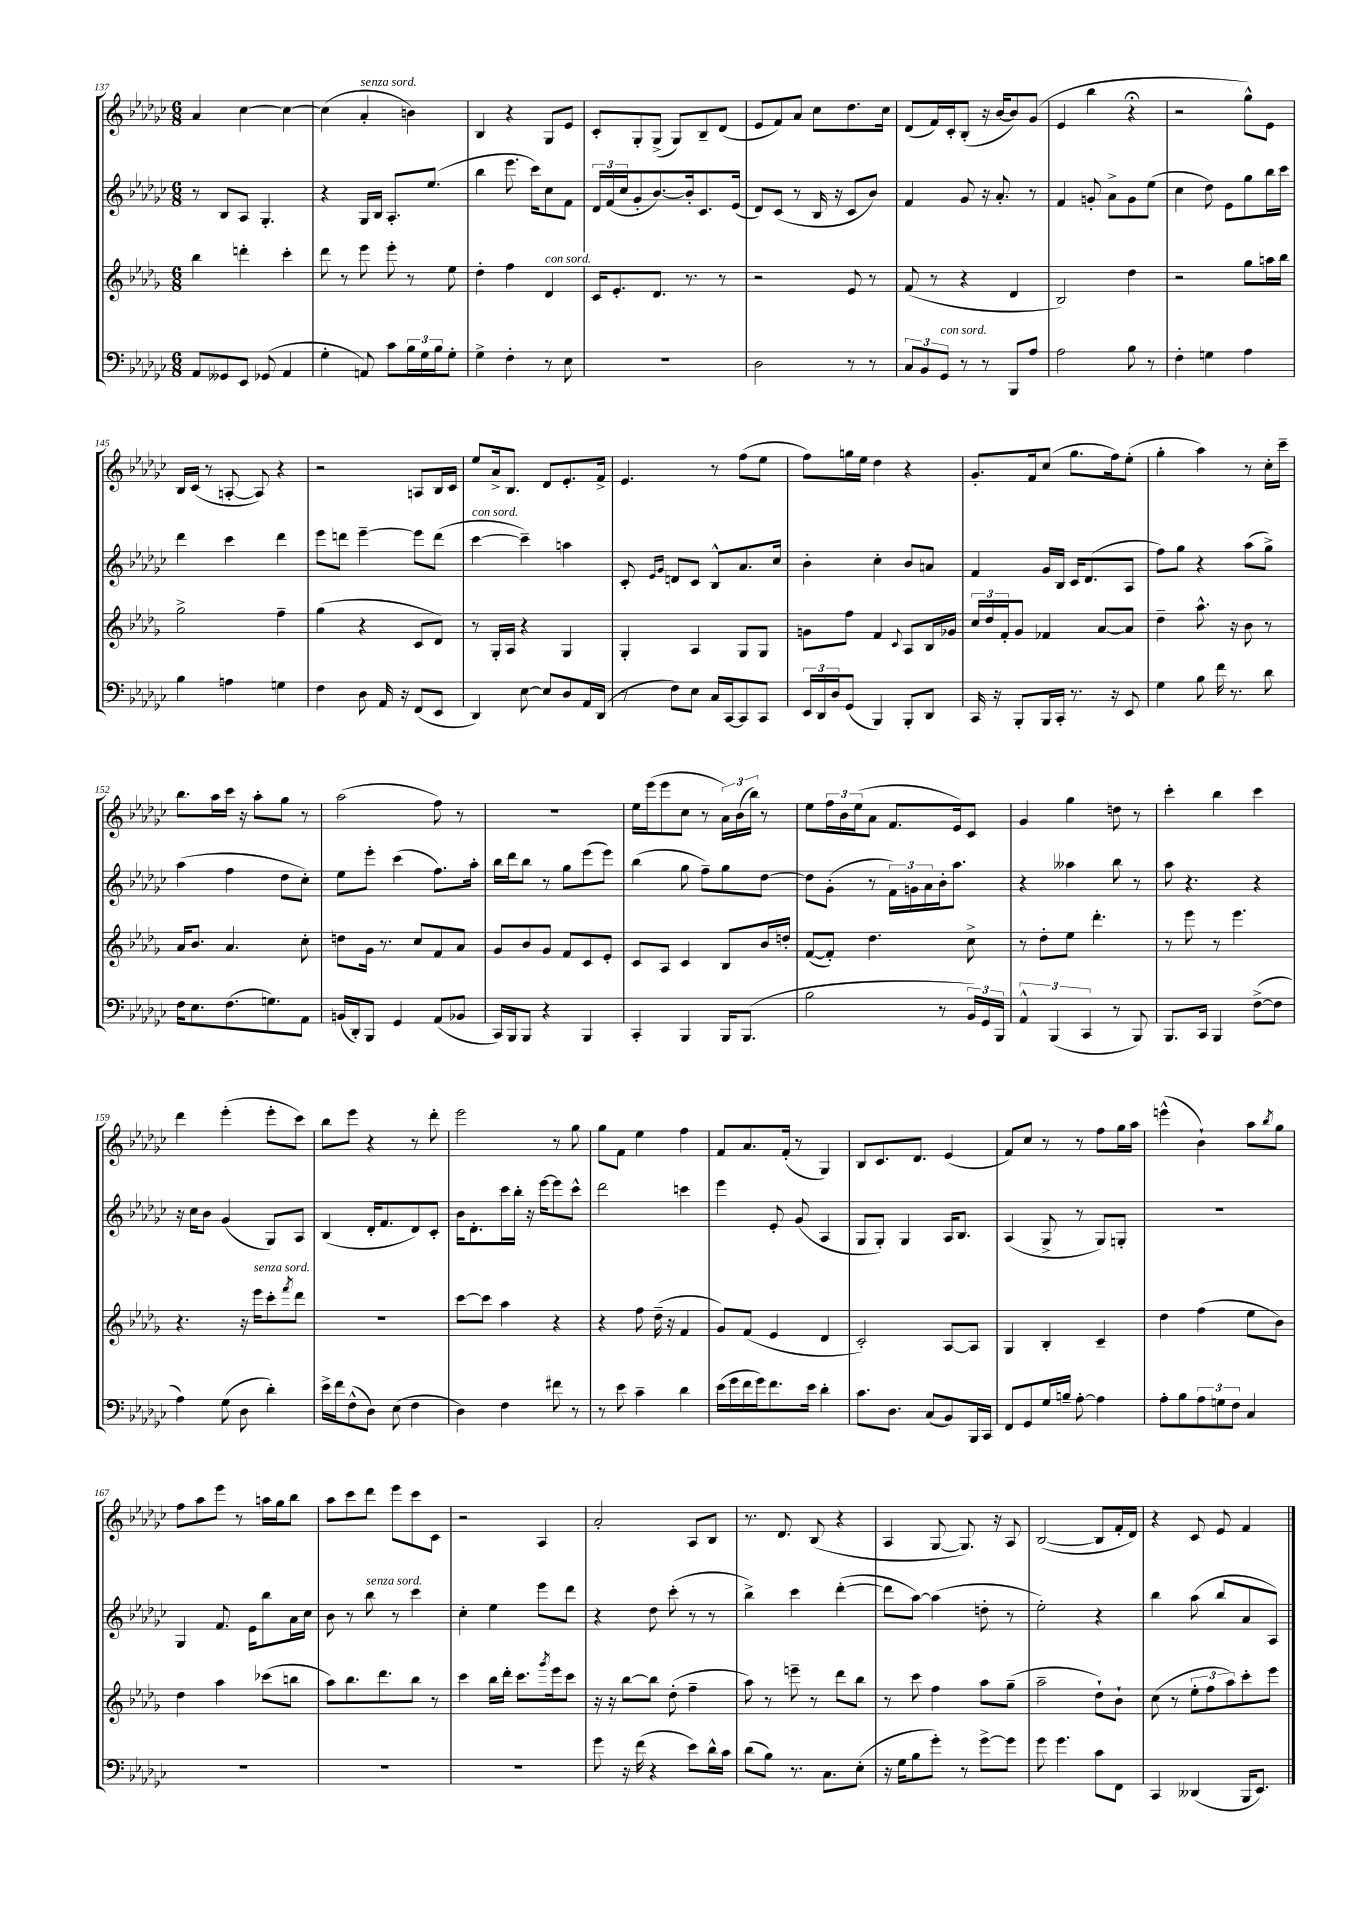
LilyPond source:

<<
\new StaffGroup <<
\new Staff = "s0" {
    \clef treble \key ges \major \numericTimeSignature \time 6/8
    aes'4 ces''4~ ces''4~ |
    ces''4( aes'4-.^\markup { \italic "senza sord." } b'4) |
    bes4 r4 ges8 ees'8 |
    ces'8-. ges8-. ges8->( ges8) bes8-- des'8( |
    ees'8 f'8) aes'8 ces''8 des''8. ces''16 |
    des'8( f'16) ces'16-. bes8-.( r16 bes'16~ bes'8) ges'8( |
    ees'4 bes''4 r4\fermata |
    r2 ges''8-^) ees'8 |
    bes16 ces'16( r8 a8~-. a8) r4 |
    r2 a8 bes16 ces'16 |
    ees''8 aes'16-> bes8. des'8 ees'8.-. f'16-> |
    ees'4. r8 f''8( ees''8 |
    f''8) g''16 ees''16 des''4 r4 |
    ges'8.-. f'16 ces''8( ges''8. f''16) ees''8-.( |
    ges''4-. aes''4) r8 ces''16-. ces'''16-- |
    bes''8. aes''16 ces'''16 r16 aes''8-. ges''8 r8 |
    aes''2( f''8) r8 |
    R2. |
    ees''16 ees'''16( ees'''8 ces''8 r8 \tuplet 3/2 { aes'16) bes'16( bes''16) } r8 |
    ees''8 \tuplet 3/2 { f''16 bes'16 ees''16( } aes'8 f'8. ees'16) ces'8 |
    ges'4 ges''4 d''8 r8 |
    ces'''4-. bes''4 ces'''4 |
    des'''4 ees'''4-.( ees'''8-. ces'''8) |
    bes''8 ees'''8 r4 r8 des'''8-. |
    ees'''2 r8 ges''8 |
    ges''8 f'8 ees''4 f''4 |
    f'8 aes'8. f'16-.( r8 ges4) |
    bes8 ces'8. des'8. ees'4( |
    f'8) ces''8 r8 r8 f''8 ges''16 aes''16 |
    e'''4-^( bes'4-!) aes''8 \acciaccatura { bes''8 } ges''8 |
    f''8 aes''8 ees'''8 r8 a''16 ges''16 bes''8 |
    aes''8 ces'''8 des'''8 ees'''8 ces'''8 ces'8 |
    r2 aes4 |
    aes'2-. aes8 bes8 |
    r8. des'8. bes8( r4 |
    aes4 ges8~ ges8.) r16 aes8 |
    bes2~( bes8 f'16-. des'16) |
    r4 ces'8 ees'8 f'4 \bar "|." |
}
\new Staff = "s1" {
    \clef treble \key ges \major \numericTimeSignature \time 6/8
    r8 bes8 aes8 ges4.-. |
    r4 ges16 bes16 aes8.-. ees''8.( |
    bes''4 ees'''8. ces'''16) ces''8 f'8 |
    \tuplet 3/2 { des'16 f'16( ces''16 } ges'8-. bes'8.~) bes'16-. ces'8. ees'16( |
    des'8) ces'8( r8 bes16 r16 ces'8 bes'8) |
    f'4 ges'8 r16 aes'8.-. r8 |
    f'4 g'8-. aes'8-> g'8 ees''8( |
    ces''4 des''8) ees'8 ges''8 bes''16 ces'''16 |
    des'''4 ces'''4 des'''4 |
    ees'''8 d'''8 ees'''4~-- ees'''8 d'''8( |
    ces'''4~^\markup { \italic "con sord." } ces'''4--) a''4 |
    ces'8-. \grace { ees'16 ges'16 } d'8 ces'8 bes8-^ aes'8. ces''16 |
    bes'4-. ces''4-. bes'8 a'8 |
    f'4 ges'16 bes16 ces'16 des'8.( aes8 |
    f''8) ges''8 r4 aes''8( ges''8->) |
    aes''4( f''4 des''8 ces''8-.) |
    ees''8 ees'''8-. ces'''4( f''8.) aes''16-. |
    bes''16 des'''16 bes''8 r8 ges''8 ees'''8( ees'''8) |
    bes''4( ges''8 f''8--) ges''8 des''8~ |
    des''8 ges'8-.( r8 \tuplet 3/2 { f'16) g'16 aes'16 } bes'16-. aes''8. |
    r4 aeses''4 bes''8 r8 |
    aes''8 r4. r4 |
    r16 ces''16 bes'8 ges'4( ges8) aes8 |
    bes4( des'16-. f'8. des'8) ces'8-. |
    bes'16 des'8.-. ces'''16 bes''16-. r16 ees'''16~ ees'''8 ces'''8-^ |
    des'''2 c'''4 |
    ees'''4 ees'8-. ges'8( aes4 |
    ges8 ges8-.) ges4 aes16 bes8. |
    aes4( ges8-> r8 ges8) g8-. |
    R2. |
    ges4 f'8. ees'16 bes''8 aes'16 ces''16 |
    bes'8 r8 bes''8^\markup { \italic "senza sord." } r8 ces'''4 |
    ces''4-. ees''4 ees'''8 des'''8 |
    r4 des''8 ces'''8-.( r8 r8 |
    bes''4->) ces'''4 des'''4~-.( |
    des'''8 aes''8~) aes''4( d''8-. r8 |
    ees''2-.) r4 |
    bes''4 aes''8( bes''8 aes'8 aes8) \bar "|." |
}
\new Staff = "s2" {
    \clef treble \key des \major \numericTimeSignature \time 6/8
    bes''4 d'''4-. c'''4-. |
    des'''8 r8 ees'''8 ees'''8-. r8 ees''8 |
    des''4-. f''4 des'4^\markup { \italic "con sord." } |
    c'16 ees'8.-. des'8. r8. r8 |
    r2 ees'8 r8 |
    f'8( r8 r4 des'4 |
    bes2) des''4 |
    r2 ges''8 a''16 bes''16 |
    ges''2-> f''4-- |
    ges''4( r4 c'8 des'8) |
    r8 ges16-. aes16 r4 ges4 |
    ges4-. aes4 ges8 ges8 |
    g'8 f''8 f'4 \appoggiatura { c'8 } aes8 bes16 ges'16 |
    \tuplet 3/2 { c''16 des''16 f'16-. } ges'8 fes'4 aes'8~ aes'8 |
    des''4-- aes''8.-^ r16 bes'8 r8 |
    aes'16 bes'8. aes'4. c''8-. |
    d''8 ges'16 r8. c''8 f'8 aes'8 |
    ges'8 bes'8 ges'8 f'8 c'8 ees'8-. |
    c'8 aes8 c'4 bes8 bes'16 d''16-. |
    f'8~( f'8-.) des''4. c''8-> |
    r8 des''8-. ees''8 des'''4.-. |
    r8 ees'''8 r8 ees'''4. |
    r4. r16 ees'''16^\markup { \italic "senza sord." } c'''8-. \acciaccatura { f'''8 } des'''8 |
    R2. |
    c'''8~ c'''8 aes''4 r4 |
    r4 f''8 des''16--( r16 f'4 |
    ges'8) f'8( ees'4 des'4 |
    c'2-.) aes8~ aes8 |
    ges4 bes4-. c'4-- |
    des''4 f''4( ees''8 bes'8) |
    des''4 aes''4 ces'''8( b''8 |
    aes''8) bes''8. des'''8. bes''8 r8 |
    c'''4 bes''16 des'''16-. c'''8. \acciaccatura { ges'''8 } ees'''16 c'''8 |
    r16 r16 bes''8~ bes''8 des''8-.( f''4-- |
    aes''8) r8 e'''8-- r8 des'''8 bes''8 |
    r8 c'''8 f''4 aes''8 ges''8--( |
    aes''2-- des''8-!) bes'8-! |
    c''8( r8 \tuplet 3/2 { ees''8-. f''8 aes''8) } c'''8-. ees'''8 \bar "|." |
}
\new Staff = "s3" {
    \clef bass \key ges \major \numericTimeSignature \time 6/8
    aes,8 geses,8 ees,8 ges,8( aes,4 |
    ges4-. a,8) ces'8 \tuplet 3/2 { bes16 ges16 bes16 } ges8-. |
    ges4-> f4-. r8 ees8 |
    R2. |
    des2 r8 r8 |
    \tuplet 3/2 { ces8 bes,8 ges,8^\markup { \italic "con sord." } } r8 r8 bes,,8 aes8 |
    aes2 bes8 r8 |
    f4-. g4 aes4 |
    bes4 a4 g4 |
    f4 des8 aes,16 r16 f,8( ees,8 |
    des,4) ees8~ ees8 des8 aes,16 des,16( |
    r8 f8) ees8 ces16 ces,16~ ces,8 ces,8 |
    \tuplet 3/2 { ees,16 des,16 des16 } ges,8( bes,,4) bes,,8-. des,8 |
    ces,16 r16 bes,,8-. bes,,16 ces,16-. r8. r16 ees,8 |
    ges4 bes8 f'16 r8. des'8 |
    f16 ees8. f8.( g8.) aes,8 |
    b,16( des,16-.) bes,,8 ges,4 aes,8( bes,8 |
    ces,16) bes,,16 bes,,8 r4 bes,,4 |
    ces,4-. bes,,4 bes,,16 bes,,8.( |
    bes2 r8 \tuplet 3/2 { bes,16) ges,16 bes,,16 } |
    \tuplet 3/2 { aes,4-^ bes,,4( ces,4 } r8 bes,,8) |
    bes,,8. ces,16 bes,,4 f8~->( f8 |
    aes4) ges8( des8 des'4-.) |
    ees'16-> f'16 f8-^( des8) ees8( f4 |
    des4) f4 fis'8 r8 |
    r8 ees'8 ces'4-- des'4 |
    ees'16( ges'16 f'16 ges'16) f'8. ees'16 des'4-. |
    ces'8. des8. ces8( bes,8) bes,,16 ces,16 |
    f,8 ges,8 ges16 b16-- aes8~-. aes4 |
    aes8-. bes8 \tuplet 3/2 { aes8 g8 f8 } ces4 |
    R2. |
    R2. |
    R2. |
    ges'8 r16 f'16( r4 ees'8) des'16-^ ces'16 |
    des'8( bes8) r8. ces8. ees8-.( |
    r16 ges16 bes8 ges'8-.) r8 ges'8~-> ges'8 |
    ges'8 ges'4. ces'8 f,8 |
    ces,4 deses,4( bes,,16 ees,8.) \bar "|." |
}
>>
>>
\layout { \context { \Score currentBarNumber = #137 } }
